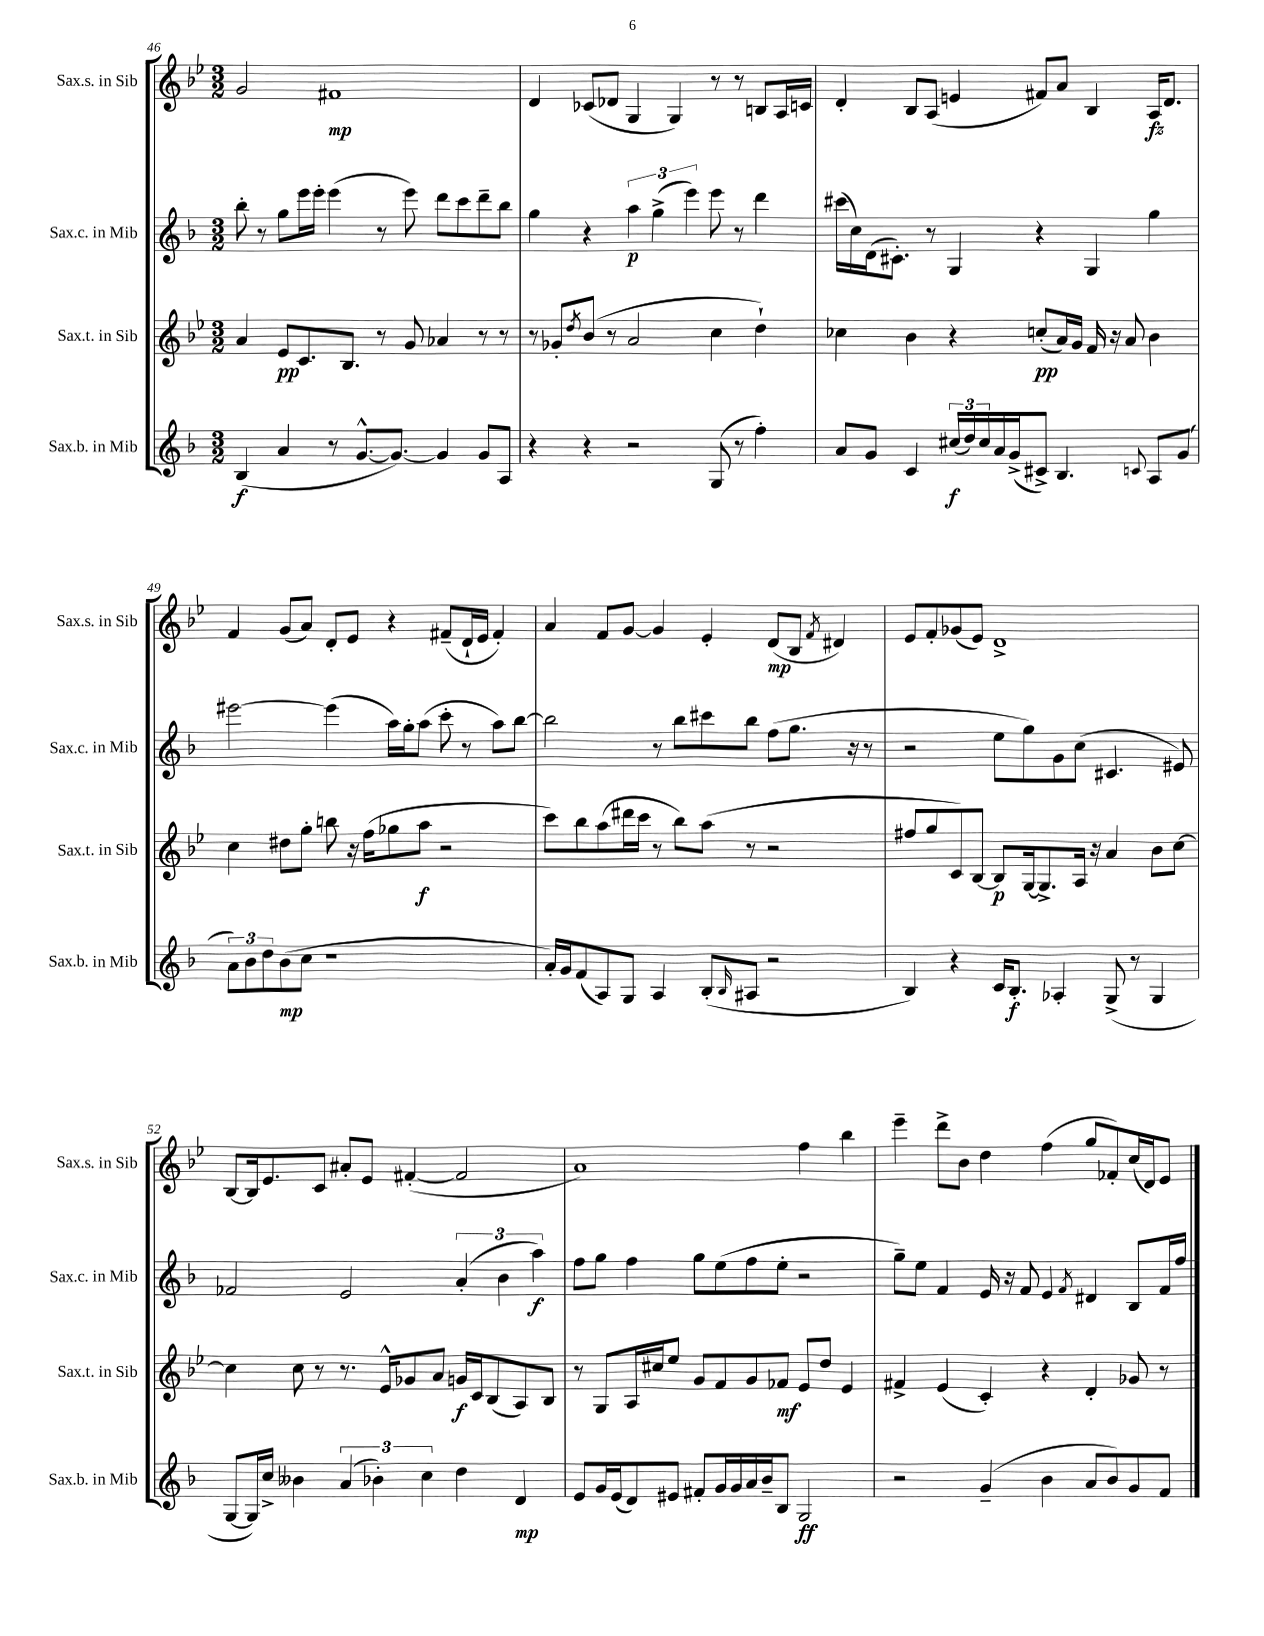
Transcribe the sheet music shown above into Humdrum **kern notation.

**kern	**kern	**kern	**kern
*staff4	*staff3	*staff2	*staff1
*clefG2	*clefG2	*clefG2	*clefG2
*k[b-]	*k[b-e-]	*k[b-]	*k[b-e-]
*M3/2	*M3/2	*M3/2	*M3/2
(4B-	4a	8bb-'	2g
.	.	8r	.
4a	8e-	8gg	.
.	8.c	16eee	.
.	.	16eee'	.
8r	.	(4eee	1f#
.	8.B-	.	.
[8.g^^	.	.	.
.	8r	8r	.
8.g_)	.	.	.
.	8g	8eee)	.
4g]	4a-	8ddd	.
.	.	8ccc	.
8g	8r	8ddd~	.
8A	8r	8bb-	.
=	=	=	=
4r	8r	4gg	4d
.	8g-'	.	.
.	8qdd	.	.
4r	(8b-	4r	(8c-
.	8r	.	8d-
2r	2a	6aa	4G
.	.	(6gg^	.
.	.	.	4G)
.	.	6eee)	.
(8G	4cc	8eee	8r
8r	.	8r	8r
4ff')	4dd`)	4ddd	8B
.	.	.	16A
.	.	.	16c
=	=	=	=
8a	4cc-	(16ccc#	4d'
.	.	16cc)	.
8g	.	(16d	.
.	.	8.c#')	.
4c	4b-	.	8B-
.	.	8r	(8A
(24cc#	4r	4G	4e
24dd)	.	.	.
24cc#	.	.	.
16a	.	.	.
(16g^	.	.	.
8c#^)	(8cc'	4r	8f#)
4.B-	16a)	.	8a
.	16g	.	.
.	16f	4G	4B-
.	16r	.	.
.	8a	.	.
8qqc	.	.	.
8A	4b-	4gg	16A
.	.	.	8.d
(8g	.	.	.
=	=	=	=
12a)	4cc	[2eee#	4f
12b-	.	.	.
12dd	.	.	.
(8b-	8dd#	.	(8g
8cc	8gg'	.	8a)
1r	8bb	(4eee#]	8d'
.	16r	.	8e-
.	(16ff	.	.
.	8gg-	16aa)	4r
.	.	16gg'	.
.	8aa	(8aa	.
.	2r	8ccc'	(8f#~
.	.	8r	16d`
.	.	.	16e-
.	.	8aa)	4f#')
.	.	[8bb-	.
=	=	=	=
16a')	8ccc)	2bb-]	4a
16g	.	.	.
(8f	8bb-	.	.
8A)	(8aa	.	8f
8G	16ddd#	.	[8g
.	16ccc	.	.
4A	8r	8r	4g]
.	8bb-)	8bb-	.
(8B-'	(8aa	8ccc#	4e-'
16qqB-	.	.	.
8A#	8r	8bb-	.
2r	2r	(8ff	(8d
.	.	8.gg	8B-
.	.	.	8qf
.	.	.	4d#)
.	.	16r	.
.	.	8r	.
=	=	=	=
4B-)	8ff#	2r	8e-
.	8gg	.	8f'
4r	8c)	.	(8g-
.	[8B-	.	8e-)
16c	8B-]	8ee	1d^
8.B-'	.	.	.
.	[16G	8gg)	.
.	8.G^]	.	.
4A-'	.	8g	.
.	16A	(8cc	.
.	16r	.	.
(8G^	4a	4.c#	.
8r	.	.	.
4G	8b-	.	.
.	[8cc	8e#)	.
=	=	=	=
[8G	4cc]	2f-	[8B-
16G])	.	.	16B-]
16cc^	.	.	8.e-
4b--	8cc	.	.
.	8r	.	8c
(6a	8.r	2e	8a#'
.	.	.	8e-
6b-')	.	.	.
.	16e-^^	.	.
.	8g-	.	([4f#'
6cc	.	.	.
.	8a	.	.
4dd	16g	(6a'	2f#]
.	16c	.	.
.	(8B-	.	.
.	.	6b-	.
4d	8A)	.	.
.	.	6aa)	.
.	8B-	.	.
=	=	=	=
8e	8r	8ff	1a)
16g	8G	8gg	.
(16e	.	.	.
8d)	16A	4ff	.
.	16cc#	.	.
8e#	8ee-	.	.
8f#'	8g	8gg	.
16g	8f	(8ee	.
16g	.	.	.
16a	8g	8ff	.
16b-~	.	.	.
8B-	8f-	8ee'	.
2G	8e-	2r	4ff
.	8dd	.	.
.	4e-	.	4bb-
=	=	=	=
2r	4f#^	8gg~)	4eee-~
.	.	8ee	.
.	(4e-	4f	8ddd^
.	.	.	8b-
(4g~	4c')	16e	4dd
.	.	16r	.
.	.	8f	.
4b-	4r	4e	(4ff
.	.	8qf	.
8a	4d'	4d#	8gg
8b-)	.	.	8f-')
8g	8g-	8B-	(16cc
.	.	.	16d)
8f	8r	16f	8e-
.	.	16ff	.
==	==	==	==
*-	*-	*-	*-
